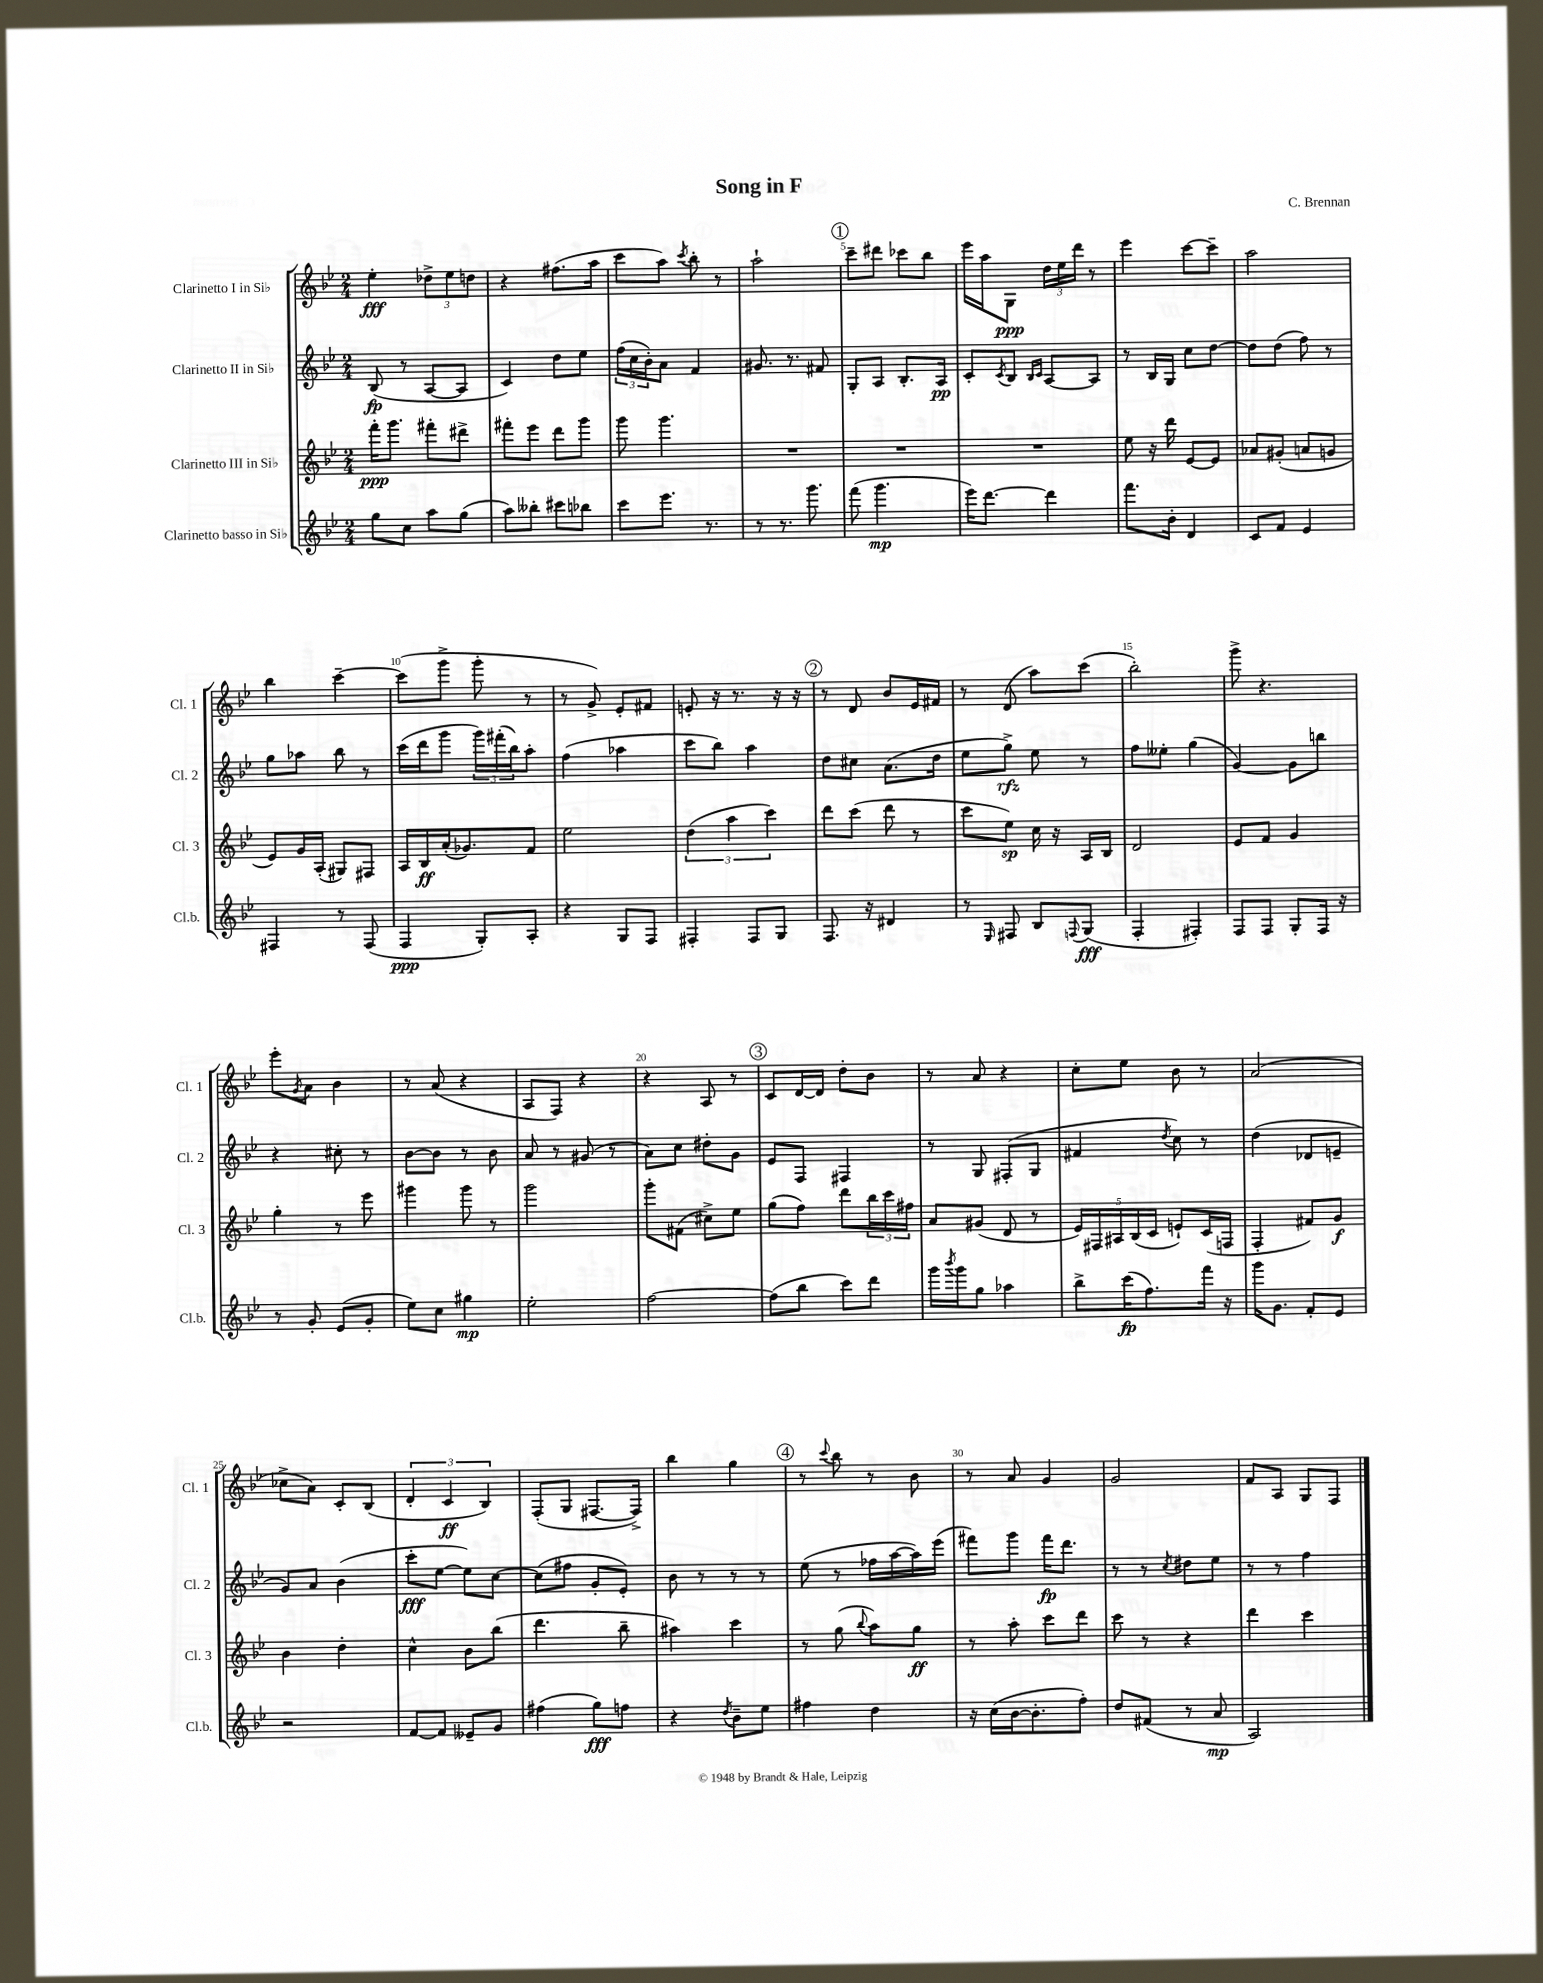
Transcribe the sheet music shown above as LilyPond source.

\header { title = "Song in F" composer = "C. Brennan" }
<<
\new StaffGroup <<
\new Staff = "s0" \with { instrumentName = "Clarinetto I in Sib" shortInstrumentName = "Cl. 1" } {
    \clef treble \key bes \major \numericTimeSignature \time 2/4
    ees''4-.\fff \tuplet 3/2 { des''8-> ees''8 d''8 } |
    r4 fis''8.( a''16 |
    c'''8 a''8) \acciaccatura { c'''8 } bes''8-. r8 |
    a''2-! |
    \mark \markup { \circle "1" } c'''8-- dis'''8 ces'''8 bes''8 |
    ees'''16 a''16 g8\ppp \tuplet 3/2 { d''16 ees''16 d'''16 } r8 |
    ees'''4 c'''8~ c'''8-- |
    a''2 |
    bes''4 c'''4~-- |
    c'''8( g'''8-> g'''8-. r8 |
    r8 g'8->) ees'8-. fis'8 |
    e'8-. r16 r8. r16 r16 |
    \mark \markup { \circle "2" } r8 d'8 bes'8 ees'16 fis'16 |
    r8 d'8( a''8) c'''8( |
    bes''2-.) |
    g'''8-> r4. |
    ees'''8-. \acciaccatura { g'8 } a'8 bes'4 |
    r8 a'8( r4 |
    a8 f8) r4 |
    r4 a8 r8 |
    \mark \markup { \circle "3" } c'8 d'16~ d'16 d''8-. bes'8 |
    r8 a'8 r4 |
    c''8-. ees''8 bes'8 r8 |
    a'2( |
    ces''8-> a'8) c'8-. bes8( |
    \tuplet 3/2 { d'4-. c'4\ff bes4) } |
    f8-.( g8 fis8.~ fis16->) |
    bes''4 g''4 |
    \mark \markup { \circle "4" } r8 \appoggiatura { c'''8 } bes''8 r8 bes'8 |
    r8 a'8 g'4 |
    g'2 |
    f'8 a8 g8 f8 \bar "|." |
}
\new Staff = "s1" \with { instrumentName = "Clarinetto II in Sib" shortInstrumentName = "Cl. 2" } {
    \clef treble \key bes \major \numericTimeSignature \time 2/4
    bes8\fp( r8 a8~ a8 |
    c'4) d''8 ees''8 |
    \tuplet 3/2 { f''16( c''16 bes'16-.) } a'8 f'4 |
    gis'8. r8. fis'8 |
    \mark \markup { \circle "1" } g8-. a8 bes8.-. a16\pp |
    c'8-. \acciaccatura { c'8 } bes8 \grace { bes16 c'16 } a8~ a8 |
    r8 bes16 g16 c''8 d''8~ |
    d''8 d''8( f''8) r8 |
    g''8 aes''8 bes''8 r8 |
    c'''16( d'''16 g'''8 \tuplet 3/2 { g'''16) fis'''16-.( bes''16) } a''8-. |
    f''4( aes''4 |
    c'''8 bes''8) a''4 |
    \mark \markup { \circle "2" } d''8 cis''8 a'8.( d''16 |
    ees''8 g''8->\rfz) ees''8 r8 |
    f''8 eeses''8-. g''4( |
    g'4~) g'8 b''8 |
    r4 cis''8-. r8 |
    bes'8~ bes'8 r8 bes'8 |
    a'8 r8 gis'8( r8 |
    a'8) c''8 dis''8-. g'8 |
    \mark \markup { \circle "3" } ees'8 f8 fis4 |
    r8 g8 fis8-.( g8 |
    fis'4 \acciaccatura { d''8 } c''8) r8 |
    d''4( des'8 e'8-- |
    g'8) a'8 bes'4( |
    c'''8-.\fff ees''8~ ees''8) c''8~ |
    c''8( fis''8 g'8-. ees'8-.) |
    bes'8 r8 r8 r8 |
    \mark \markup { \circle "4" } ees''8( r8 fes''16 a''16~ a''16) ees'''16( |
    fis'''8) g'''8 fis'''16\fp d'''8. |
    r8 r8 \acciaccatura { c''8 } dis''8 ees''8 |
    r8 r8 f''4 \bar "|." |
}
\new Staff = "s2" \with { instrumentName = "Clarinetto III in Sib" shortInstrumentName = "Cl. 3" } {
    \clef treble \key bes \major \numericTimeSignature \time 2/4
    f'''16-.\ppp g'''8. fis'''8-. dis'''8-> |
    fis'''8-. ees'''8 d'''8 g'''8 |
    g'''8 g'''4. |
    R2 |
    \mark \markup { \circle "1" } R2 |
    R2 |
    ees''8 r16 d'''16 ees'8~ ees'8 |
    aes'8 gis'8-.( a'8 g'8 |
    ees'8) g'16 a16-.( gis8) fis8 |
    a16 bes16\ff a'16-.( ges'8.) f'8 |
    ees''2 |
    \tuplet 3/2 { d''4( a''4 c'''4) } |
    \mark \markup { \circle "2" } d'''8 c'''8( d'''8 r8 |
    c'''8 ees''8\sp) c''16 r16 a16 bes16 |
    d'2 |
    ees'8 f'8 g'4 |
    g''4-. r8 ees'''8 |
    gis'''4 gis'''8 r8 |
    g'''2 |
    g'''8-. fis'8( cis''8->) ees''8 |
    \mark \markup { \circle "3" } g''8( f''8) d'''8 \tuplet 3/2 { bes''16 c'''16 fis''16 } |
    a'8 gis'8( d'8 r8 |
    \tuplet 5/4 { ees'16) fis16 ais16 bes16( c'16 } e'8-!) c'16( f16 |
    f4-. fis'8) g'8\f |
    bes'4 d''4-. |
    c''4-^ bes'8 bes''8( |
    d'''4. bes''8-- |
    ais''4) c'''4 |
    \mark \markup { \circle "4" } r8 g''8( \appoggiatura { bes''8 } a''8) g''8\ff |
    r8 a''8-. c'''8 d'''8 |
    c'''8 r8 r4 |
    d'''4 c'''4 \bar "|." |
}
\new Staff = "s3" \with { instrumentName = "Clarinetto basso in Sib" shortInstrumentName = "Cl.b." } {
    \clef treble \key bes \major \numericTimeSignature \time 2/4
    g''8 c''8 a''8 g''8( |
    a''8) beses''8-. cis'''8 bes''8 |
    c'''8 ees'''8. r8. |
    r8 r8. g'''8. |
    \mark \markup { \circle "1" } f'''8( g'''4.\mp |
    ees'''16) d'''8.~ d'''4 |
    f'''8. bes'16-. d'4 |
    c'8 f'8 ees'4 |
    fis4 r8 fis8( |
    f4\ppp g8-.) a8-. |
    r4 g8 f8 |
    fis4-. fis8 g8 |
    \mark \markup { \circle "2" } f8. r16 dis'4 |
    r8 \grace { ees16 } fis8 bes8 \appoggiatura { f8 } g8\fff( |
    f4-. fis4-.) |
    f8 f8 g8-. f16 r16 |
    r8 g'8-. ees'8( g'8-. |
    ees''8) c''8 gis''4\mp |
    ees''2-. |
    f''2~ |
    \mark \markup { \circle "3" } f''8( bes''8 c'''8) d'''8 |
    g'''16 \acciaccatura { bes'''8 } g'''16 g''8 aes''4 |
    bes''8-> c'''16\fp( f''8.) f'''16 r16 |
    g'''16 g'8. f'8-. ees'8 |
    r2 |
    f'8~ f'8 eeses'8-- g'8 |
    fis''4( g''8\fff) f''8 |
    r4 \acciaccatura { d''8 } bes'8-- ees''8 |
    \mark \markup { \circle "4" } fis''4 d''4 |
    r16 c''16( bes'16~ bes'8.-. f''8-.) |
    d''8 fis'8( r8 a'8\mp |
    a2) \bar "|." |
}
>>
>>
\layout { \context { \Score \override BarNumber.break-visibility = ##(#f #t #t) barNumberVisibility = #(every-nth-bar-number-visible 5) } }
